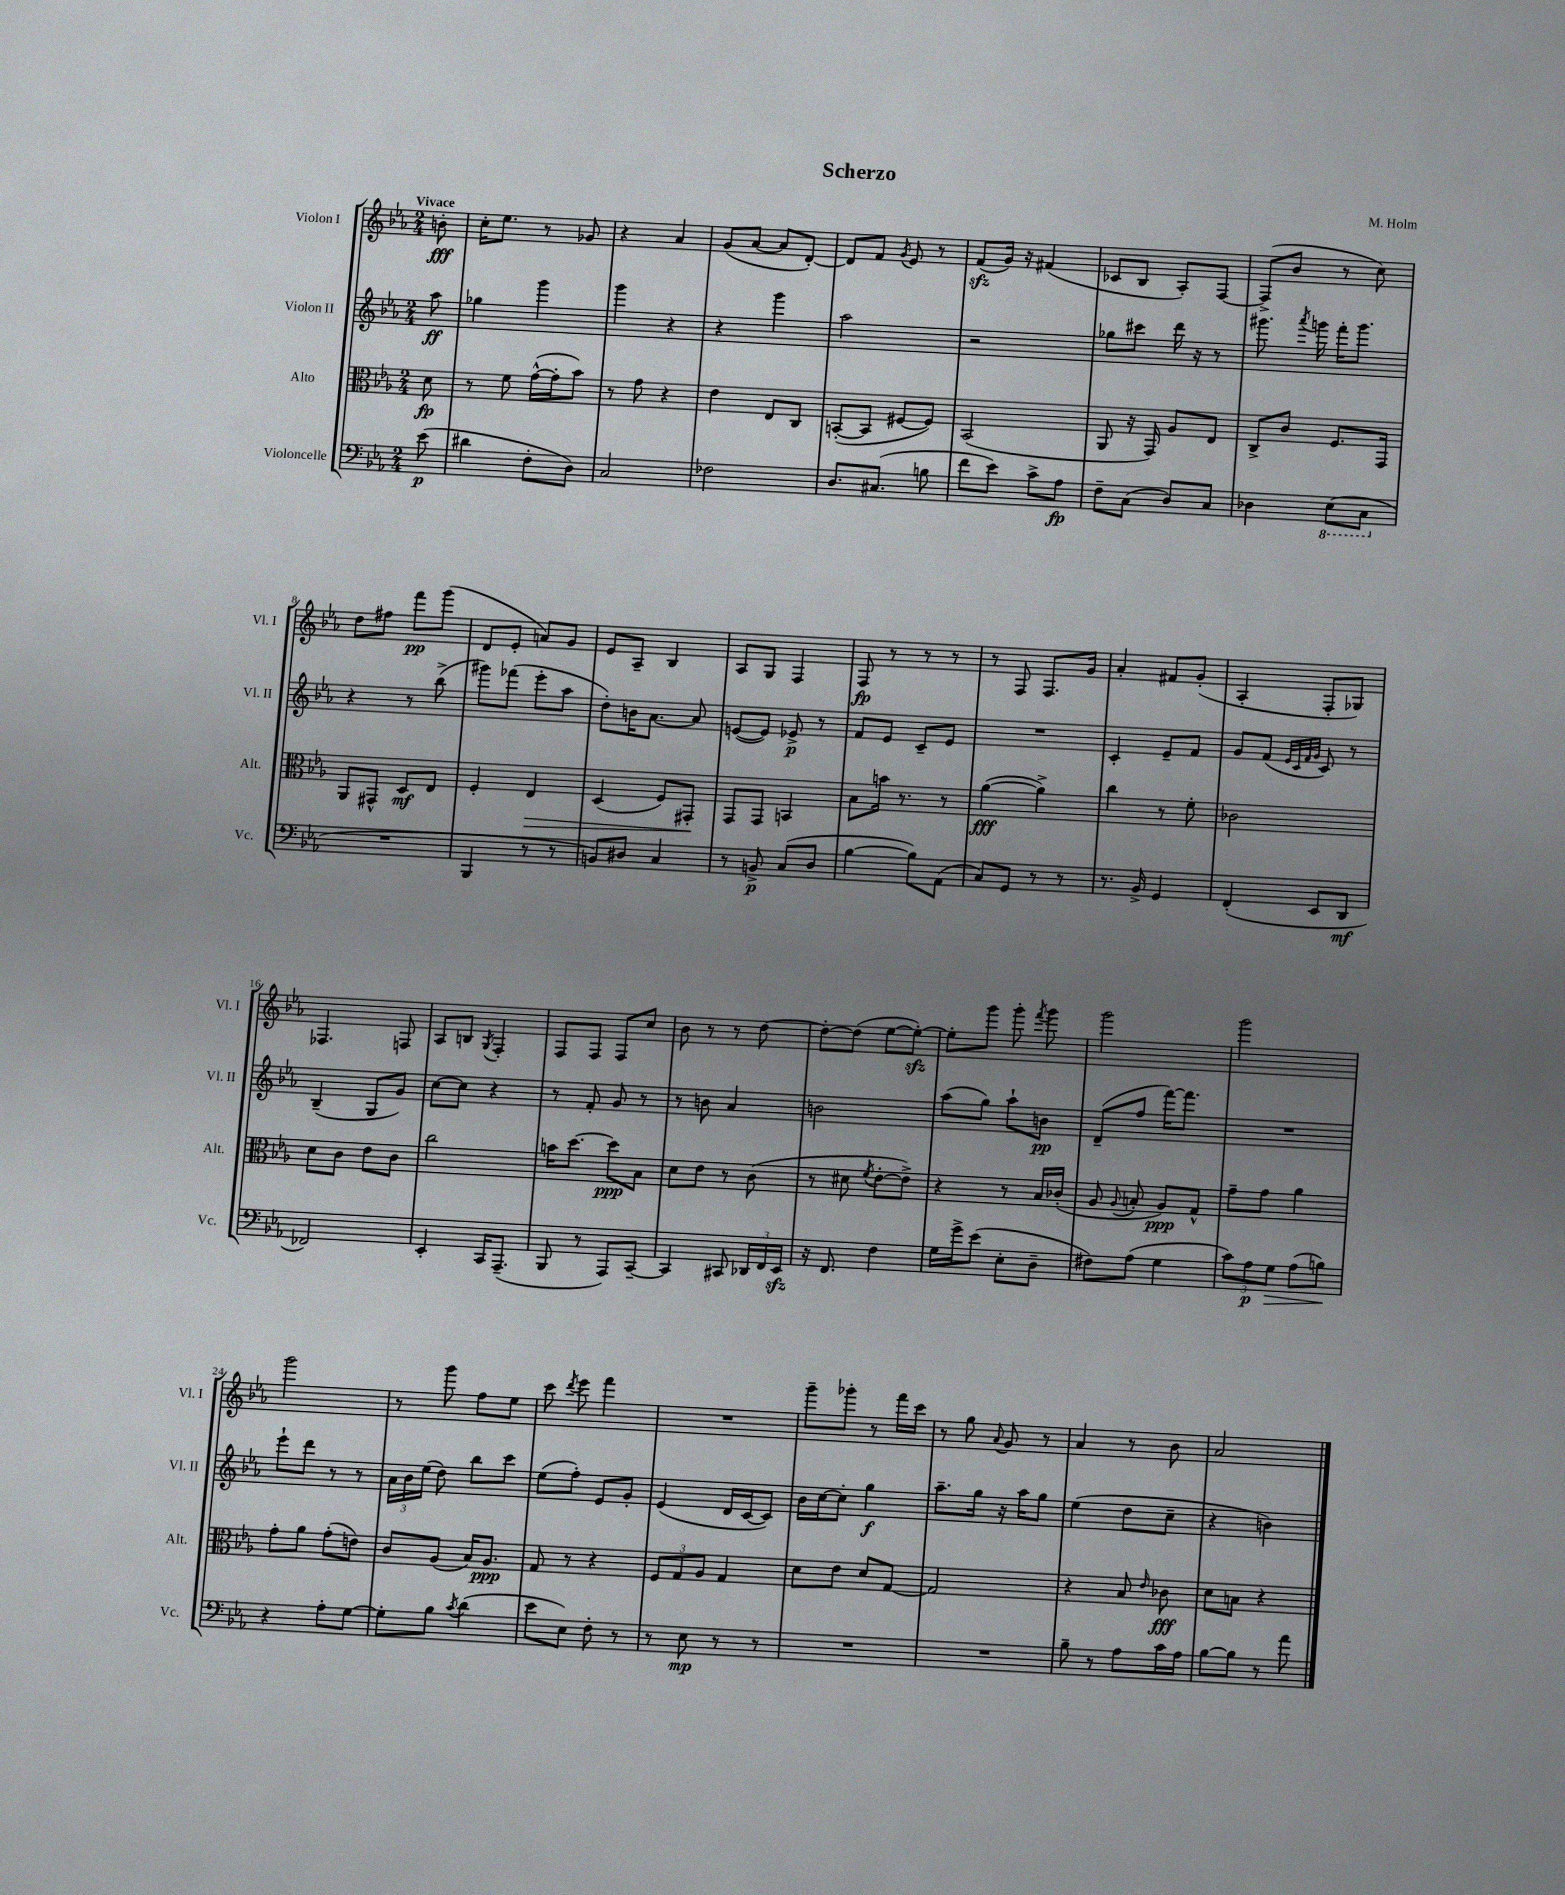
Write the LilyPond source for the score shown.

\header { title = "Scherzo" composer = "M. Holm" }
<<
\new StaffGroup <<
\new Staff = "s0" \with { instrumentName = "Violon I" shortInstrumentName = "Vl. I" } {
    \clef treble \key ees \major \numericTimeSignature \time 2/4 \partial 8 \tempo "Vivace"
    \autoBeamOff b'8-.\fff |
    c''16[-. ees''8.] r8 ges'8 |
    r4 aes'4 |
    g'8[( aes'8]~ aes'8[ d'8]~-.) |
    d'8[ f'8] \acciaccatura { g'8 } ees'8 r8 |
    f'8[\sfz( g'16]) r16 fis'4( |
    ces'8[ bes8] aes8[-.) f8]~ |
    f8[->( bes'8] r8 c''8) |
    d''8[ fis''8] f'''8[\pp g'''8]( |
    d'8[ ees'8]-. a'8[) g'8] |
    ees'8[ aes8]-- bes4 |
    aes8[ g8] f4 |
    f8\fp r8 r8 r8 |
    r8 f8 f8.[ g'16] |
    aes'4-. fis'8[ g'8]-.( |
    aes4-. f8[-. ges8]) |
    fes4. f8 |
    aes8[ b8] \acciaccatura { g8 } f4-. |
    f8[ f8] f8[ c''8] |
    bes'8 r8 r8 d''8~ |
    d''8[~-. d''8]( ees''8[~ ees''8]~-.\sfz) |
    ees''8[-. g'''8] g'''8-. \acciaccatura { f'''8 } g'''8 |
    g'''2 |
    g'''2 |
    g'''2 |
    r8 g'''8 f''8[ ees''8] |
    c'''8 \acciaccatura { d'''8 } ees'''8 f'''4 |
    R2 |
    g'''8[-- ges'''8]-. r8 f'''16[ c'''16] |
    r8 g''8 \appoggiatura { aes'8 } g'8 r8 |
    aes'4 r8 bes'8 |
    aes'2 \bar "|." |
}
\new Staff = "s1" \with { instrumentName = "Violon II" shortInstrumentName = "Vl. II" } {
    \clef treble \key ees \major \numericTimeSignature \time 2/4 \partial 8
    \autoBeamOff aes''8\ff |
    ges''4 g'''4 |
    g'''4 r4 |
    r4 g'''4 |
    aes''2 |
    r2 |
    ges''8[ cis'''8] d'''16 r16 r8 |
    gis'''8. \acciaccatura { aes'''8 } g'''16 f'''16[-. g'''8.] |
    r4 r8 bes''8->( |
    gis'''8[) fes'''8]( ees'''8[-. aes''8] |
    d''8[-.) b'16 aes'8.]~ aes'8 |
    e'8[~( e'8]) ees'8->\p r8 |
    f'8[ ees'8] c'8[-- ees'8] |
    R2 |
    c'4-. ees'8[-- f'8] |
    g'8[ f'8]( \grace { ees'32[ c'32 f'32 g'32] } c'8) r8 |
    bes4--( g8[ g'8]) |
    c''8[~ c''8] r4 |
    r8 f'8-. g'8 r8 |
    r8 b'8 aes'4 |
    b'2 |
    aes''8[( g''8]) aes''8[-! b'8]\pp |
    d'8[--( f''8] f'''16[~) f'''8.] |
    R2 |
    ees'''8[-! d'''8] r8 r8 |
    \tuplet 3/2 { aes'16[ bes'16 ees''16]( } d''8) bes''8[ c'''8] |
    ees''8[( f''8]-.) ees'8[ g'8]-. |
    ees'4( d'16[ c'16~ c'8]) |
    bes'16[ c''16~ c''8]-. g''4\f |
    aes''8.[-- g''16] r16 aes''16[ g''8] |
    ees''4( d''8[ c''8]-- |
    r4 b'4) \bar "|." |
}
\new Staff = "s2" \with { instrumentName = "Alto" shortInstrumentName = "Alt." } {
    \clef alto \key ees \major \numericTimeSignature \time 2/4 \partial 8
    \autoBeamOff d'8\fp |
    r8 f'8 g'16[~-^( g'16-. bes'8]) |
    r8 g'8 r4 |
    ees'4 ees8[ c8] |
    b,8[~-.( b,8] fis8[~ fis8]) |
    bes,2( |
    aes,8 r16 g,16) aes8[ ees8] |
    c8[-> c'8] f8.[ g,16] |
    aes,8[ gis,8]-^ d8[\mf ees8] |
    f4-. ees4\> |
    d4( f8[) gis,8]-.\! |
    g,8[ g,8] b,4 |
    bes8[ b'16] r8. r8 |
    aes'4~\fff( aes'4->) |
    c''4 r8 f'8-. |
    ces'2 |
    d'8[ c'8] ees'8[ c'8] |
    c''2 |
    b'16[ d''8.]~ d''8[\ppp bes8] |
    d'8[ ees'8] r8 c'8( |
    r8 dis'8 \acciaccatura { f'8 } ees'8[~-. ees'8]->) |
    r4 r8 bes16[ ces'16]-.( |
    aes8 \appoggiatura { aes8 } b8-. aes8[\ppp) g8]-^ |
    g'8[-- g'8] aes'4 |
    g'8[-. aes'8] g'8[-.( e'8]) |
    c'8[ aes8]( bes16[) aes8.]\ppp |
    g8 r8 r4 |
    \tuplet 3/2 { f8[ g8 aes8] } g4 |
    d'8[ ees'8] d'8[ g8]~ |
    g2 |
    r4 bes8 \grace { ees'16 } ces'8\fff |
    d'8[ b8] r4 \bar "|." |
}
\new Staff = "s3" \with { instrumentName = "Violoncelle" shortInstrumentName = "Vc." } {
    \clef bass \key ees \major \numericTimeSignature \time 2/4 \partial 8
    \autoBeamOff ees'8\p( |
    dis'4 f8[-. d8]) |
    c2 |
    fes2 |
    d8.[ cis8.]( b8 |
    f'8[ ees'8]) c'8[-> aes8]\fp |
    f8[-- c8]( d8[) c8] |
    des4 \ottava #-1 ees,8[( c,8] \ottava #0 |
    R2 |
    bes,,4 r8 r8 |
    b,8[) dis8] c4 |
    r8 b,8->\p c8[( d8] |
    bes4~ bes8[) aes,8]( |
    c8[) g,8] r8 r8 |
    r8. bes,16-> g,4 |
    f,4-.( ees,8[ d,8]\mf |
    fes,2) |
    ees,4-. c,16[ aes,,8.]--( |
    bes,,8 r8 aes,,8[) c,8]~-- |
    c,4 cis,8 \tuplet 3/2 { des,16[ f,16 ees,16]\sfz } |
    r16 f,8. f4 |
    g16[ g'16-> ees'8]( ees8[-. d8]-- |
    fis8[) aes8]( g4 |
    \tuplet 3/2 { c'8[) aes8\p g8]\> } aes8[( b8]\!) |
    r4 aes8[-. g8]~ |
    g8[-. bes8] \acciaccatura { c'8 } d'4( |
    ees'8[ ees8]) f8-. r8 |
    r8 ees8\mp r8 r8 |
    R2 |
    R2 |
    bes8-- r8 aes8[ c'16 aes16] |
    bes8[~ bes8] r8 aes'8 \bar "|." |
}
>>
>>
